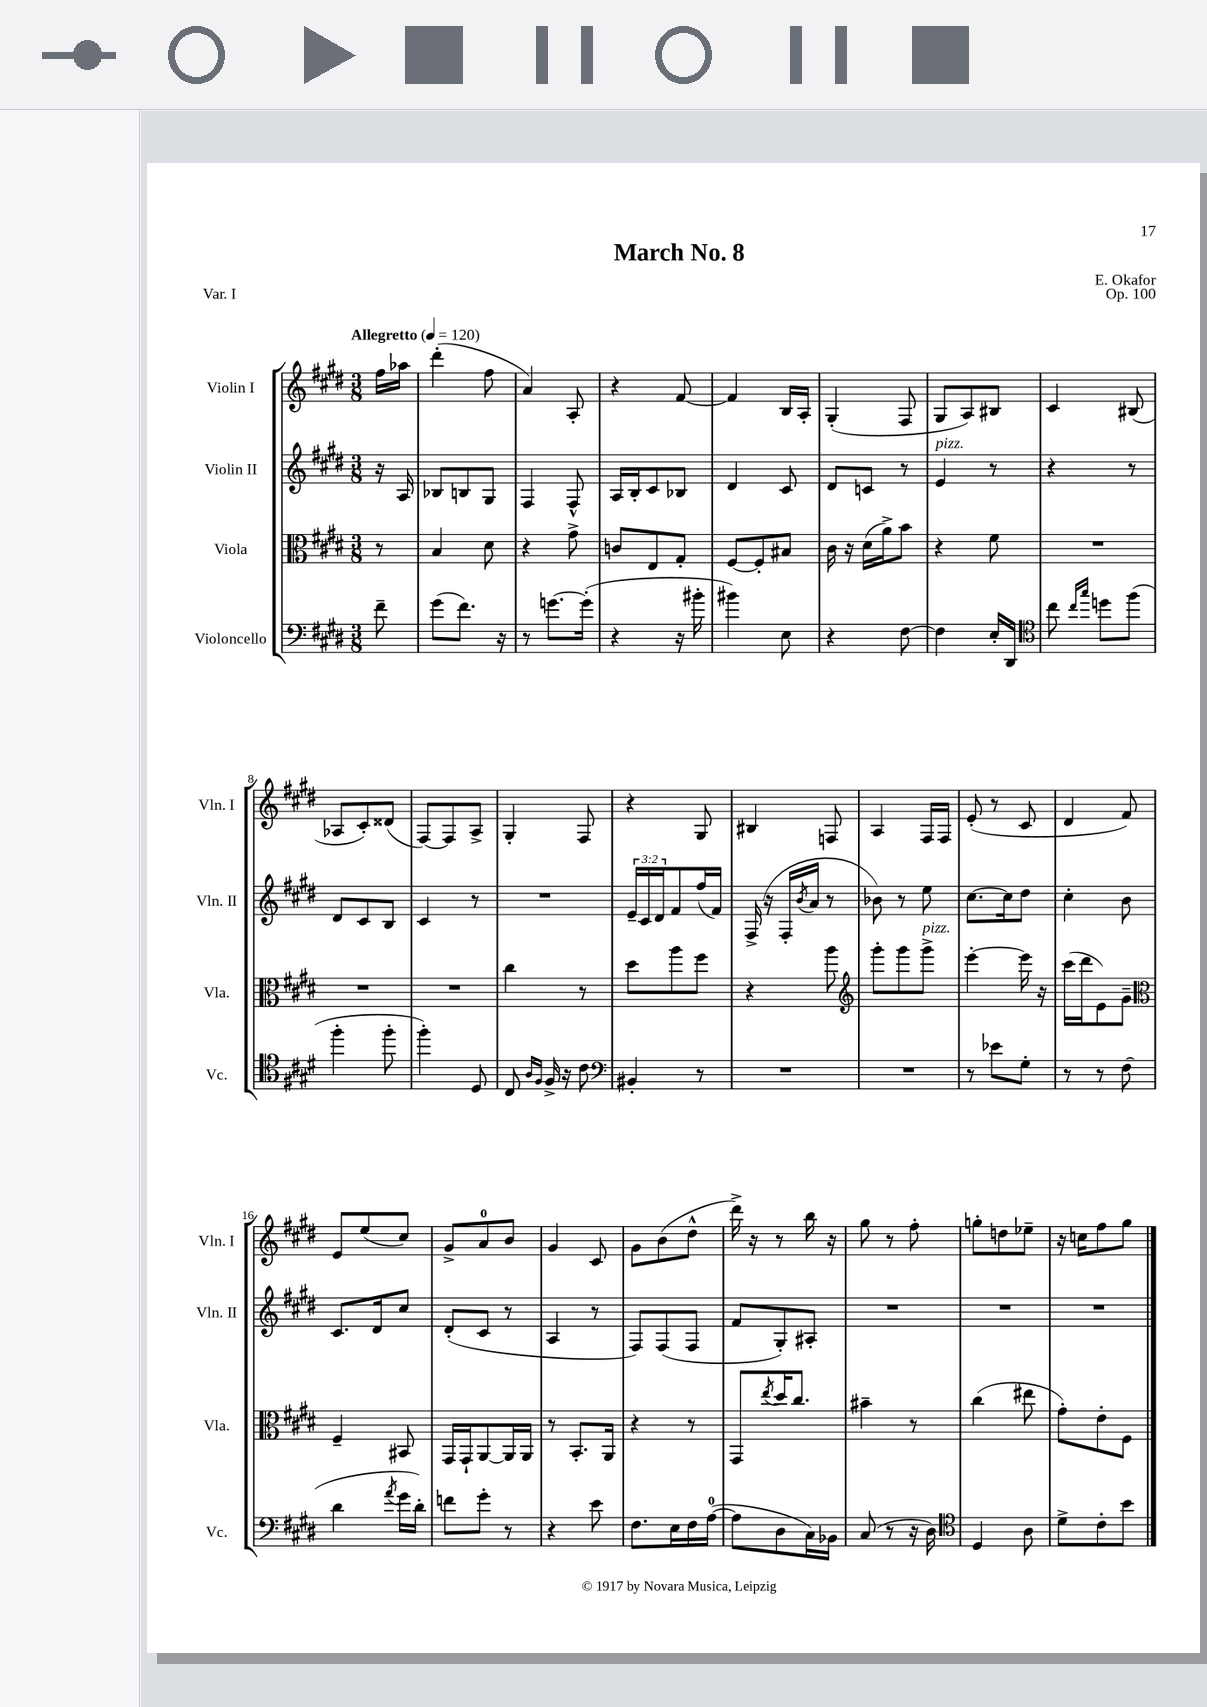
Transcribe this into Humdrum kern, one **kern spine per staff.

**kern	**kern	**kern	**kern
*staff4	*staff3	*staff2	*staff1
*clefF4	*clefC3	*clefG2	*clefG2
*k[f#c#g#d#]	*k[f#c#g#d#]	*k[f#c#g#d#]	*k[f#c#g#d#]
*M3/8	*M3/8	*M3/8	*M3/8
*MM120	*MM120	*MM120	*MM120
8f#~	8r	16r	16ff#
.	.	16A	16aa-
=	=	=	=
(8g#	4B	8B-	(4ddd#'
8.f#)	.	8B	.
.	8d#	8G#	8ff#
16r	.	.	.
=	=	=	=
8r	4r	4F#	4a)
[8.g	.	.	.
.	8g#^	8F#^^	8A'
(16g']	.	.	.
=	=	=	=
4r	8c	16A	4r
.	.	16B'	.
.	8E	8c#	.
16r	8G#'	8B-	[8f#
16b#'	.	.	.
=	=	=	=
4b#)	[8F#	4d#	4f#]
.	8F#']	.	.
8E	8B#	8c#	16B
.	.	.	16A'
=	=	=	=
4r	16c#	8d#	(4G#'
.	16r	.	.
.	(16d#	8c	.
.	16a^)	.	.
[8F#	8b	8r	8F#
=	=	=	=
4F#]	4r	4e	8G#
.	.	.	8A)
16E'	8f#	8r	8B#
16DD#	.	.	.
=	=	=	=
*clefC4	*	*	*
8cc#	4.r	4r	4c#
16qqcc#	.	.	.
16qqgg#	.	.	.
8dd	.	.	.
(8ff#	.	8r	(8B#
=	=	=	=
4ff#'	4.r	8d#	8A-
.	.	8c#	8c#')
8ff#'	.	8B	(8d##
=	=	=	=
4ff#')	4.r	4c#	[8F#)
.	.	.	8F#]
8D#	.	8r	8A^
=	=	=	=
8C#	4cc#	4.r	4G#'
16qqA	.	.	.
16qqF#	.	.	.
16F#^	.	.	.
16r	.	.	.
8c#	8r	.	8F#
=	=	=	=
*clefF4	*	*	*
4BB#'	8dd#	24e~	4r
.	.	24c#	.
.	.	24d#	.
.	8aa	8f#	.
8r	8ff#	(16ff#	8G#
.	.	16f#)	.
=	=	=	=
4.r	4r	(16F#^	4B#
.	.	16r	.
.	.	16F#'	.
.	.	8qb	.
.	.	16a	.
.	8aa	8r	8F
=	=	=	=
*	*clefG2	*	*
4.r	8ggg#'	8b-)	4A
.	8ggg#	8r	.
.	8ggg#^	8ee	16F#
.	.	.	16F#
=	=	=	=
8r	[4eee'	[8.cc#	(8e'
8e-	.	.	8r
.	.	16cc#]	.
8G#'	16eee]	8dd#	8c#
.	16r	.	.
=	=	=	=
8r	(16ccc#	4cc#'	4d#
.	16ddd#	.	.
8r	8e)	.	.
(8F#	8g#~	8b	8f#)
=	=	=	=
*	*clefC3	*	*
4d#	4F#~	8.c#	8e
.	.	.	(8ee
.	.	16d#	.
8qa	.	.	.
16g#	8BB#	8cc#	8cc#)
16d#')	.	.	.
=	=	=	=
8f	16GG#	(8d#'	8g#^
.	16GG#`	.	.
8g#'	[8AA	8c#	8a
8r	16AA]	8r	8b
.	16AA	.	.
=	=	=	=
4r	8r	4A	4g#
.	8.BB'	.	.
8e	.	8r	8c#
.	16AA	.	.
=	=	=	=
8.F#	4r	8F#)	8g#
.	.	(8F#	(8b
16E	.	.	.
16F#	8r	8F#	8dd#^^
([16A	.	.	.
=	=	=	=
8A]	8GG#	8f#	16ddd#^)
.	.	.	16r
.	8qee	.	.
8D#	16dd#	8G#')	8r
.	8.cc#	.	.
16C#)	.	8A#'	16bb
16BB-	.	.	16r
=	=	=	=
(8C#	4b#~	4.r	8gg#
8r	.	.	8r
16r	8r	.	8ff#'
16D#)	.	.	.
=	=	=	=
*clefC4	*	*	*
4D#	(4cc#	4.r	8gg'
.	.	.	8dd
8A	8ee#	.	8ee-~
=	=	=	=
8d#^	8g#')	4.r	16r
.	.	.	16cc
8c#'	8e'	.	8ff#
8b	8F#	.	8gg#
==	==	==	==
*-	*-	*-	*-
